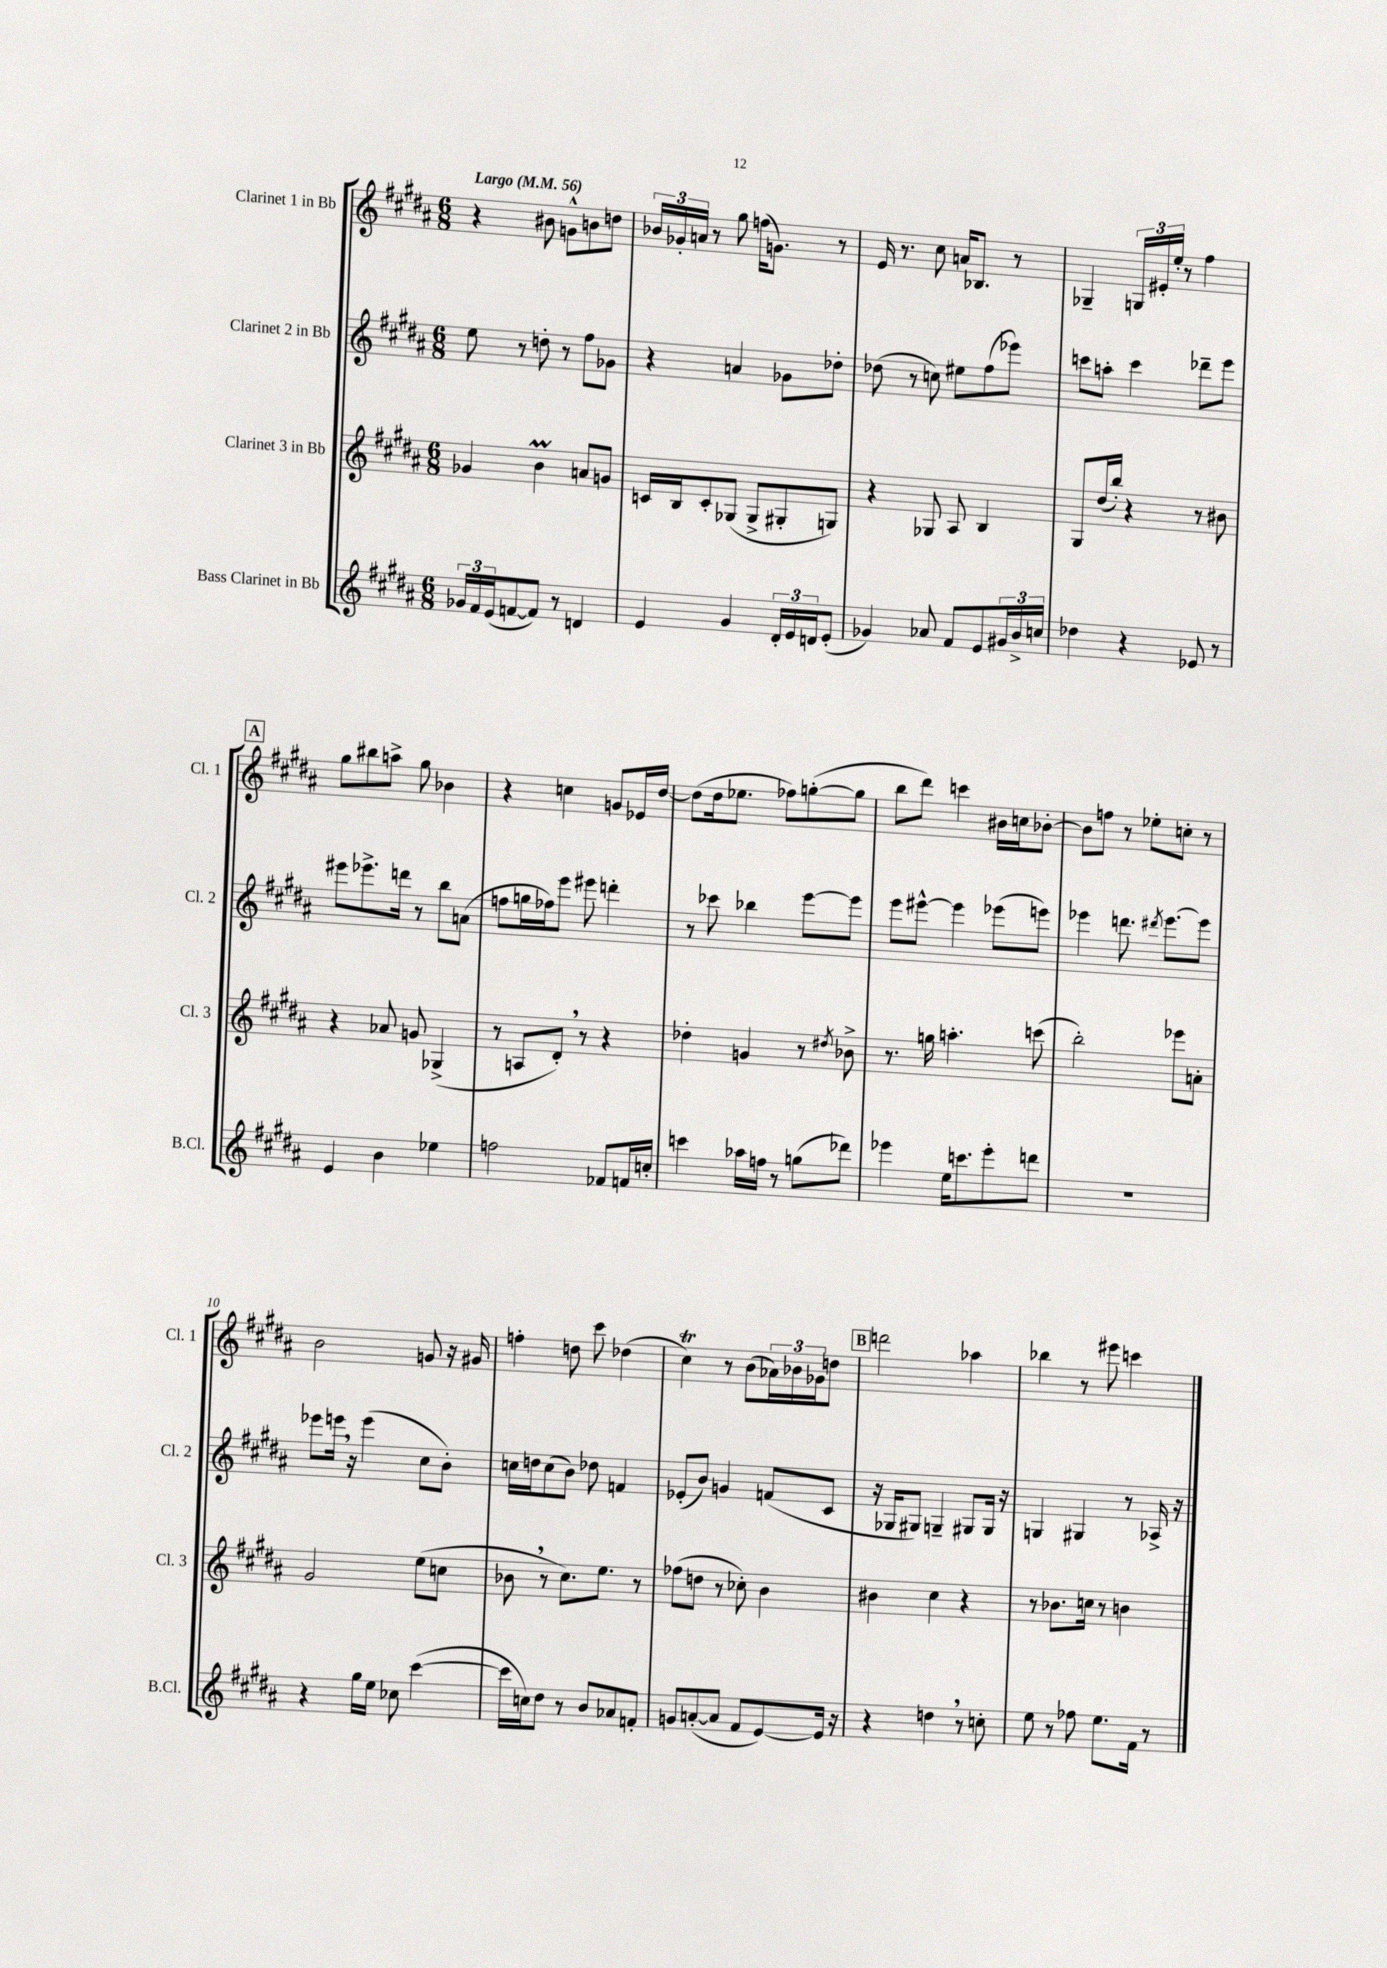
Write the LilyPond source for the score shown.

<<
\new StaffGroup <<
\new Staff = "s0" \with { instrumentName = "Clarinet 1 in Bb" shortInstrumentName = "Cl. 1" } {
    \clef treble \key b \major \numericTimeSignature \time 6/8 \tempo "Largo" 4 = 56
    r4 bis'8 g'8-^ b'8 d''8 |
    \tuplet 3/2 { bes'16 ges'16-. a'16 } r8 gis''8 f''16( g'8.) r8 |
    e'16 r8. cis''8 a'16 bes8. r8 |
    ges4-- \tuplet 3/2 { g16 eis'16-. e''16-. } r8 fis''4 |
    \mark \markup { \box "A" } gis''8 bis''8 a''8-> gis''8 bes'4 |
    r4 c''4 g'8 ees'16 dis''16~ |
    dis''8( dis''16 ees''8. fes''8) g''8~-.( g''8 |
    b''8 dis'''8) c'''4 bis'16 c''16 bes'8~-. |
    bes'8 f''8 r8 ees''8-. c''8-. r8 |
    b'2 g'8 r16 gis'16 |
    f''4-. d''8 cis'''8 des''4( |
    cis''4\trill) r8 b'8( \tuplet 3/2 { aes'16) bes'16 ges'16 } d''8 |
    \mark \markup { \box "B" } d'''2 aes''4 |
    bes''4 r8 eis'''8 c'''4 \bar "|." |
}
\new Staff = "s1" \with { instrumentName = "Clarinet 2 in Bb" shortInstrumentName = "Cl. 2" } {
    \clef treble \key b \major \numericTimeSignature \time 6/8
    e''8 r8 d''8-. r8 fis''8 ges'8 |
    r4 a'4 ges'8 des''8-. |
    des''8( r8 c''8) eis''8 fis''8( ees'''8) |
    c'''8 a''8-. c'''4 des'''8-- e'''8 |
    \mark \markup { \box "A" } eis'''8 ees'''8.-> d'''16 r8 b''8 a'8( |
    f''8 g''16 fes''16) e'''8 eis'''8 d'''4-. |
    r8 ces'''8 bes''4 e'''8~ e'''8 |
    e'''8 eis'''8~-^ eis'''4 ees'''8( e'''8) |
    ees'''4 d'''8. \acciaccatura { dis'''8 } ees'''8.~ ees'''8 |
    ees'''8 e'''16 \breathe r16 e'''4( cis''8 b'8-.) |
    c''16 d''16 c''8( b'8) des''8 f'4 |
    ees'8-.( b'8) g'4 f'8( cis'8 |
    \mark \markup { \box "B" } r16 ges16 gis8) g4-- gis8 gis16 r16 |
    g4 gis4 r8 aes16-> r16 \bar "|." |
}
\new Staff = "s2" \with { instrumentName = "Clarinet 3 in Bb" shortInstrumentName = "Cl. 3" } {
    \clef treble \key b \major \numericTimeSignature \time 6/8
    ges'4 b'4\prall a'8 g'8 |
    c'16 b16 c'8-. ges8( ges8-> gis8-. g8) |
    r4 ges8 ais8 b4 |
    gis8 dis''16( b''16-.) r4 r8 bis'8 |
    \mark \markup { \box "A" } r4 aes'8 g'8 ges4->( |
    r8 a8 dis'8-.) \breathe r8 r4 |
    des''4-. g'4 r8 \acciaccatura { dis''8 } bes'8-> |
    r8. g''16 a''4.-. c'''8( |
    b''2-.) ees'''8 a'8-. |
    gis'2 e''8( c''8 |
    bes'8 \breathe r8 cis''8.) e''8. r8 |
    fes''8( d''8 r8 ces''8-.) b'4 |
    \mark \markup { \box "B" } bis'4 cis''4 r4 |
    r8 bes'8. c''16 r8 b'4 \bar "|." |
}
\new Staff = "s3" \with { instrumentName = "Bass Clarinet in Bb" shortInstrumentName = "B.Cl." } {
    \clef treble \key b \major \numericTimeSignature \time 6/8
    \tuplet 3/2 { ges'16 fis'16 e'16( } f'8~ f'8) r8 d'4 |
    e'4 gis'4 \tuplet 3/2 { dis'16-. e'16 d'16 } e'8-.( |
    ges'4) aes'8 fis'8 e'8 \tuplet 3/2 { gis'16 b'16-> c''16 } |
    des''4 r4 ees'8 r8 |
    \mark \markup { \box "A" } e'4 b'4 ees''4 |
    f''2 fes'8 f'16 c''16-. |
    c'''4 aes''16 f''16 r8 g''8( des'''8) |
    ees'''4 e''16 c'''8. ees'''8-. d'''8 |
    R2. |
    r4 gis''16 e''16 ces''8 cis'''4~( |
    cis'''16 c''16) dis''8 r8 b'8 aes'8 f'8-. |
    g'8 a'8~-.( a'8 fis'8 e'8~) e'16 r16 |
    \mark \markup { \box "B" } r4 d''4 \breathe r8 c''8-. |
    e''8 r8 fes''8 e''8. fis'16 r8 \bar "|." |
}
>>
>>
